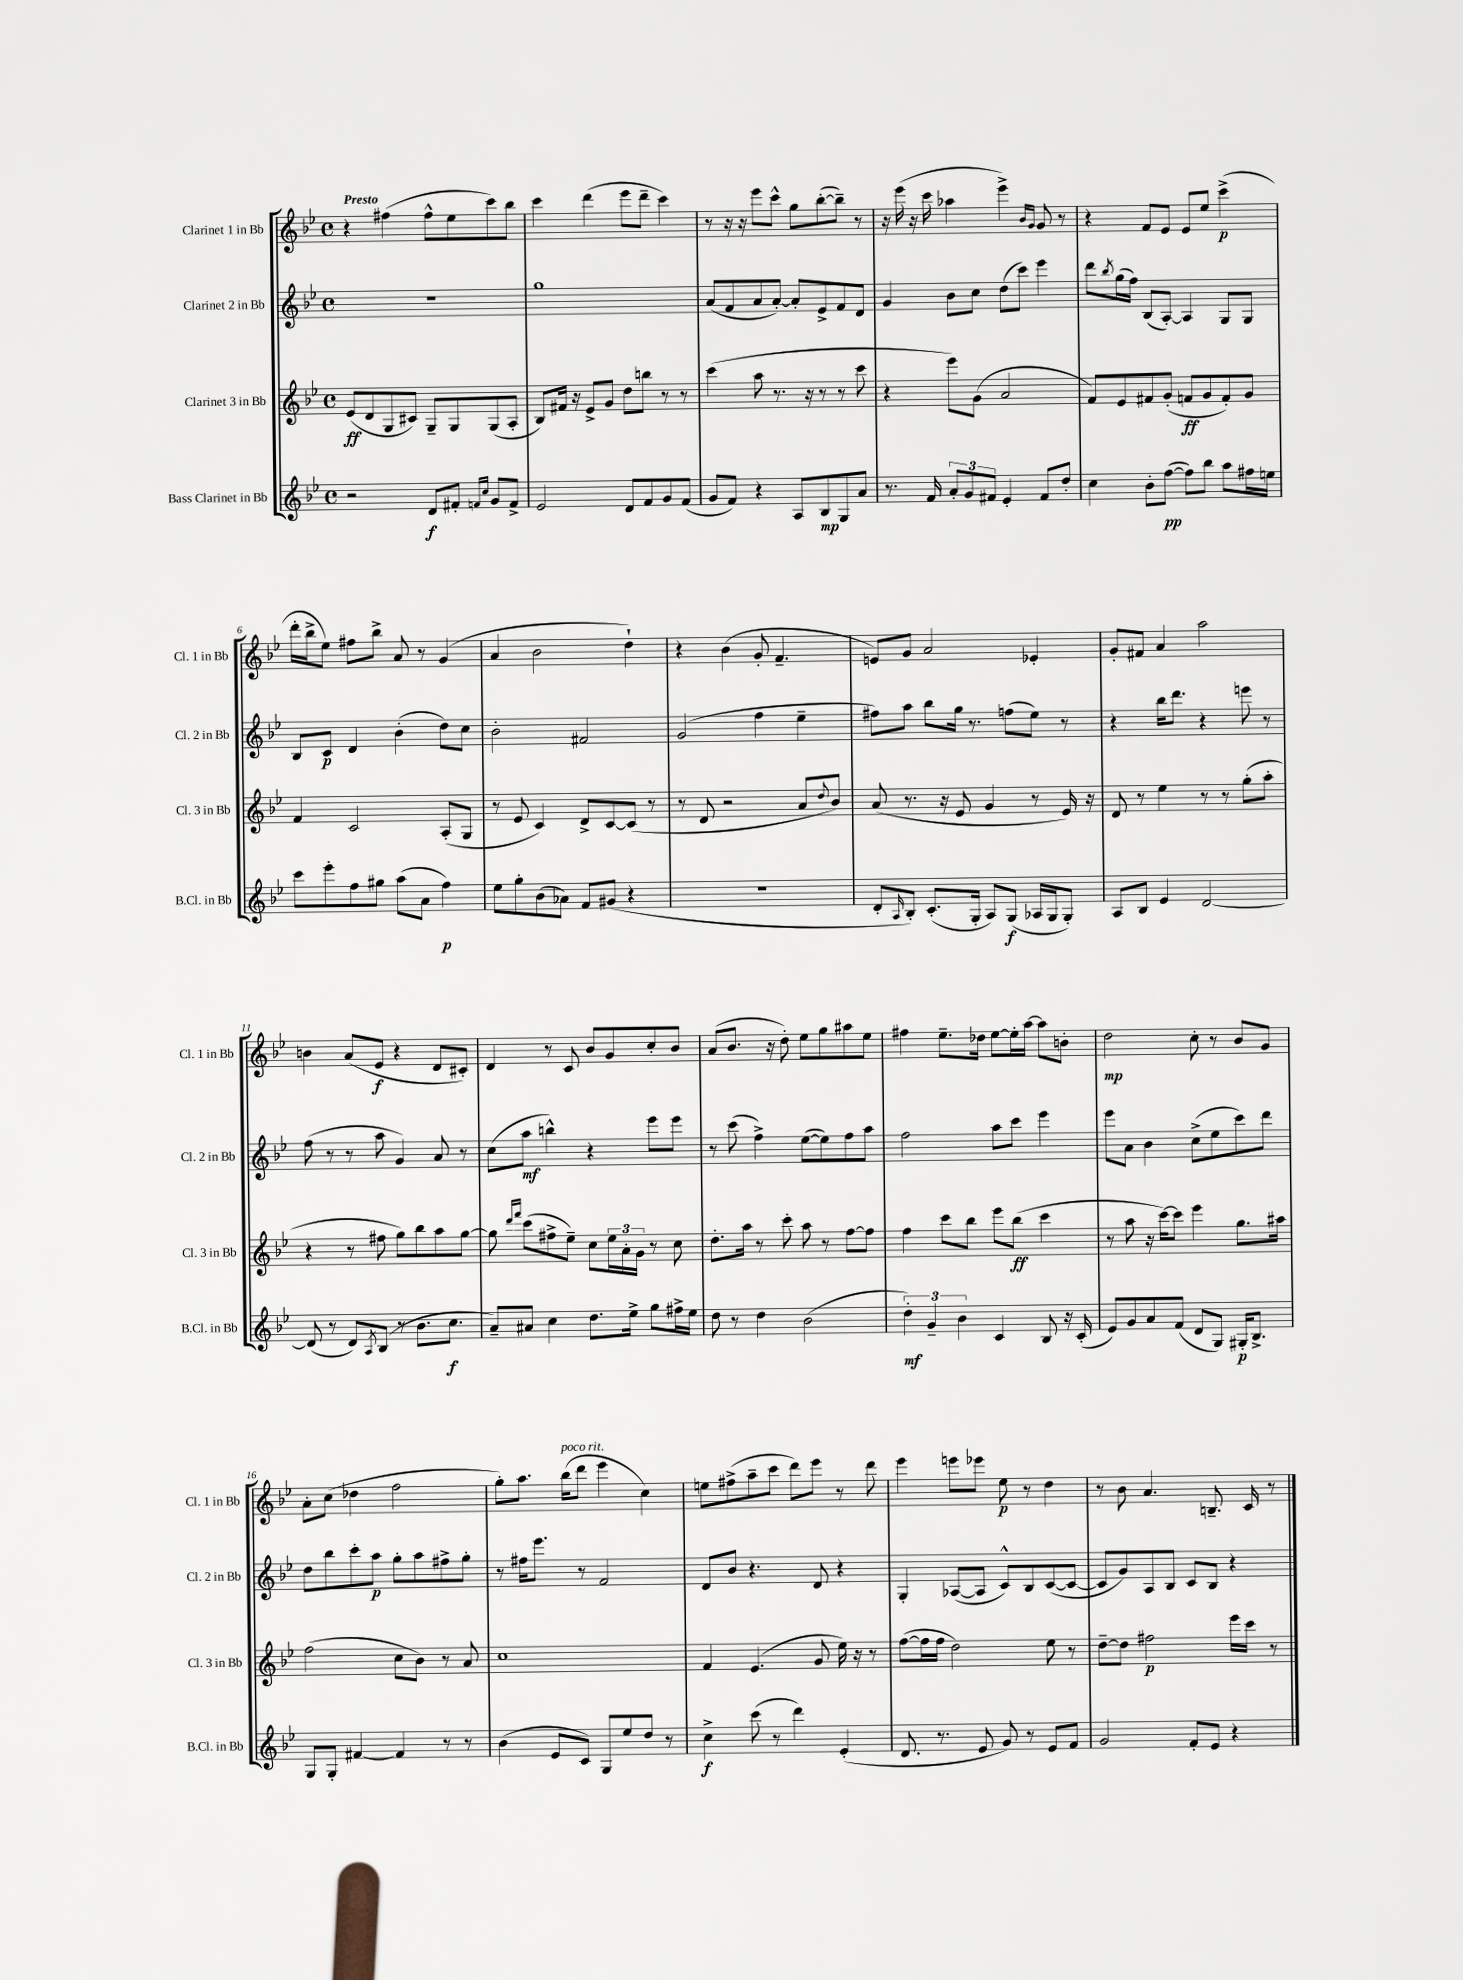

**kern	**kern	**kern	**kern
*staff4	*staff3	*staff2	*staff1
*clefG2	*clefG2	*clefG2	*clefG2
*k[b-e-]	*k[b-e-]	*k[b-e-]	*k[b-e-]
*M4/4	*M4/4	*M4/4	*M4/4
*met(c)	*met(c)	*met(c)	*met(c)
2r	(8e-	1r	4r
.	8d	.	.
.	8G	.	(4ff#
.	8c#)	.	.
8d	8G~	.	8ff#^^
8f#'	8G	.	8ee-
16qqf	.	.	.
16qqcc	.	.	.
8g	(8G	.	8ccc)
8f^	8A'	.	8bb-
=	=	=	=
2e-	8B-)	1gg	4ccc
.	16f#	.	.
.	16r	.	.
.	8e-^	.	(4ddd
.	8g	.	.
8d	8dd	.	8eee-
8f	8bb	.	8ddd~
8g	8r	.	4ccc)
(8f	8r	.	.
=	=	=	=
8g	(4ccc	(8a	8r
8f)	.	8f	16r
.	.	.	16r
4r	8aa	8a	8eee-
.	8.r	[8a')	8ccc^^
8A	.	8a']	8gg
.	16r	.	.
8B-	8r	8e-^	([8bb-'
8G	8r	8f	8bb-~])
8a	8ccc	8d	8r
=	=	=	=
8.r	4r	4g	16r
.	.	.	(16eee-
.	.	.	16r
16f	.	.	16ccc
12a'	8eee-)	8b-	4aa-
12g	.	.	.
.	(8g	8cc	.
12f#	.	.	.
4e-'	2a	(8dd	4eee-^)
.	.	8ccc)	.
.	.	.	16qqb-
.	.	.	16qqg
8f#	.	4eee-	8g
8dd'	.	.	8r
=	=	=	=
4cc	8f)	8ddd	4r
.	.	8qbb-	.
.	8e-	(16gg	.
.	.	16ff)	.
8b-'	8f#	(8B-	8f
([8ff	(8g'	[8A')	8e-
8ff])	8f	4A]	8e-
8bb-	8g	.	8ee-
8aa	8f')	8G	(4ccc^
16ff#	8g	8G	.
16ee	.	.	.
=	=	=	=
8ccc	4f	8B-	16ddd'
.	.	.	16bb-^
8eee-'	.	8c	8ee-)
8ff	2c	4d	8ff#
8gg#	.	.	8bb-^
(8aa	.	(4b-'	8a
8a	.	.	8r
4ff)	(8A'	8dd)	(4g
.	8G	8cc	.
=	=	=	=
8ee-	8r	2b-'	4a
8gg'	8e-	.	.
(8b-	4c)	.	2b-
8a-)	.	.	.
8f	8d^	2f#	.
(8g#	[8c	.	.
4r	(8c]	.	4dd`)
.	8r	.	.
=	=	=	=
1r	8r	(2g	4r
.	8d	.	.
.	2r	.	(4b-
.	.	4ff	8g'
.	.	.	4.f~
.	8a	4ee-~	.
.	8qqdd	.	.
.	8b-)	.	.
=	=	=	=
8d'	(8a	8ff#)	8e)
16qqA	.	.	.
8B-')	8.r	8aa	8g
(8.c'	.	8bb-	2a
.	16r	.	.
.	8e-	16gg	.
16G'	.	8.r	.
8A)	4g	.	.
(8G	.	(8ff	.
16A-	8r	8ee-)	4e-'
16G	.	.	.
8G')	16e-)	8r	.
.	16r	.	.
=	=	=	=
8A	8d	4r	8g'
8B-	8r	.	8f#
4e-	4ee-	16bb-	4a
.	.	8.ddd	.
[2d	8r	4r	2aa
.	8r	.	.
.	(8gg'	8eee	.
.	8aa'	8r	.
=	=	=	=
(8d]	4r	(8ff	4b
8r	.	8r	.
8d)	8r	8r	(8a
8qA	.	.	.
(8B-	8ff#	8aa	8e-
8r	8gg)	4g)	4r
8.b-	8bb-	.	.
.	8aa	8a	8d
8.cc	.	.	.
.	[8gg	8r	8c#')
=	=	=	=
8a~)	8gg]	(8cc	4d
.	16qqddd	.	.
.	16qqfff	.	.
8a#	(8ccc	8aa	.
4cc	8ff#^	4bb^^)	8r
.	8ee-~)	.	8c
8.dd	8cc	4r	8b-
.	24ee-	.	8g
.	24a'	.	.
16ee-^	.	.	.
.	24g	.	.
8gg	8r	8eee-	8cc'
16ff#^	8cc	8eee-	8b-
16ee-	.	.	.
=	=	=	=
8dd	8.dd'	8r	(8a
8r	.	(8ccc	8.b-
.	16aa	.	.
4dd	8r	4ff^)	.
.	.	.	16r
.	8ccc'	.	8dd')
(2b-	8aa	([8ee-	8ee-
.	8r	8ee-])	8gg
.	[8ff	8ff	8aa#
.	8ff]	8aa	8ee-
=	=	=	=
6dd')	4ff	2ff	4ff#
6g~	.	.	.
.	8ccc	.	8.ee-~
6b-	.	.	.
.	8bb-	.	.
.	.	.	16dd-
4c	8eee-	8aa	[8ee-
.	(8bb-	8ccc	16ee-']
.	.	.	[16aa
8B-	4ccc	4eee-	8aa]
16r	.	.	8b'
(16c'	.	.	.
=	=	=	=
8e-)	8r	8eee-	2dd
8g	8aa	8a	.
8a	16r	4b-	.
.	[16ccc)	.	.
(8f	8ccc]	.	.
8d	4eee-	(8cc^	8cc'
8G)	.	8ee-	8r
16G#'	8.gg	8ccc)	8b-
8.B-^	.	.	.
.	.	8ddd	8g
.	16aa#	.	.
=	=	=	=
8G	(2ff	8dd	8a'
8G'	.	8bb-	(8cc
[4f#	.	8ccc'	4dd-
.	.	8aa	.
4f#]	8cc	8gg'	2ff
.	8b-)	8aa	.
8r	8r	8ff#^	.
8r	8a	8gg'	.
=	=	=	=
(4b-	1cc	8r	8gg')
.	.	16ff#	8.aa
.	.	8.eee-	.
8e-	.	.	.
.	.	.	(16bb-
8c)	.	8r	8ddd
8G	.	2f	4eee-
8ee-	.	.	.
8dd	.	.	4cc)
8r	.	.	.
=	=	=	=
4cc^	4f	8d	8ee
.	.	8b-	(8ff#^
(8ccc	(4.e-	4.r	8aa~
8r	.	.	8ccc
4ddd)	.	.	8ddd)
.	8g	8d	8eee-
(4e-'	16ee-)	4r	8r
.	16r	.	.
.	8r	.	8ddd
=	=	=	=
8.d	([8ff	4G'	4eee-
.	16ff]	.	.
8.r	16ff	.	.
.	2dd)	([8A-	8eee
8e-	.	8A-]	8eee-
8g)	.	8c^^)	8ee-
8r	.	8B-	8r
8e-	8ee-	([8c	4dd
8f	8r	8c_	.
=	=	=	=
2g	[8dd~	8c]	8r
.	8dd]	8g)	8b-
.	2ff#	8A	4.a
.	.	8B-	.
8f'	.	8c	.
8e-	.	8B-	8.B~
4r	16eee-	4r	.
.	16ccc	.	16c
.	8r	.	8r
==	==	==	==
*-	*-	*-	*-
